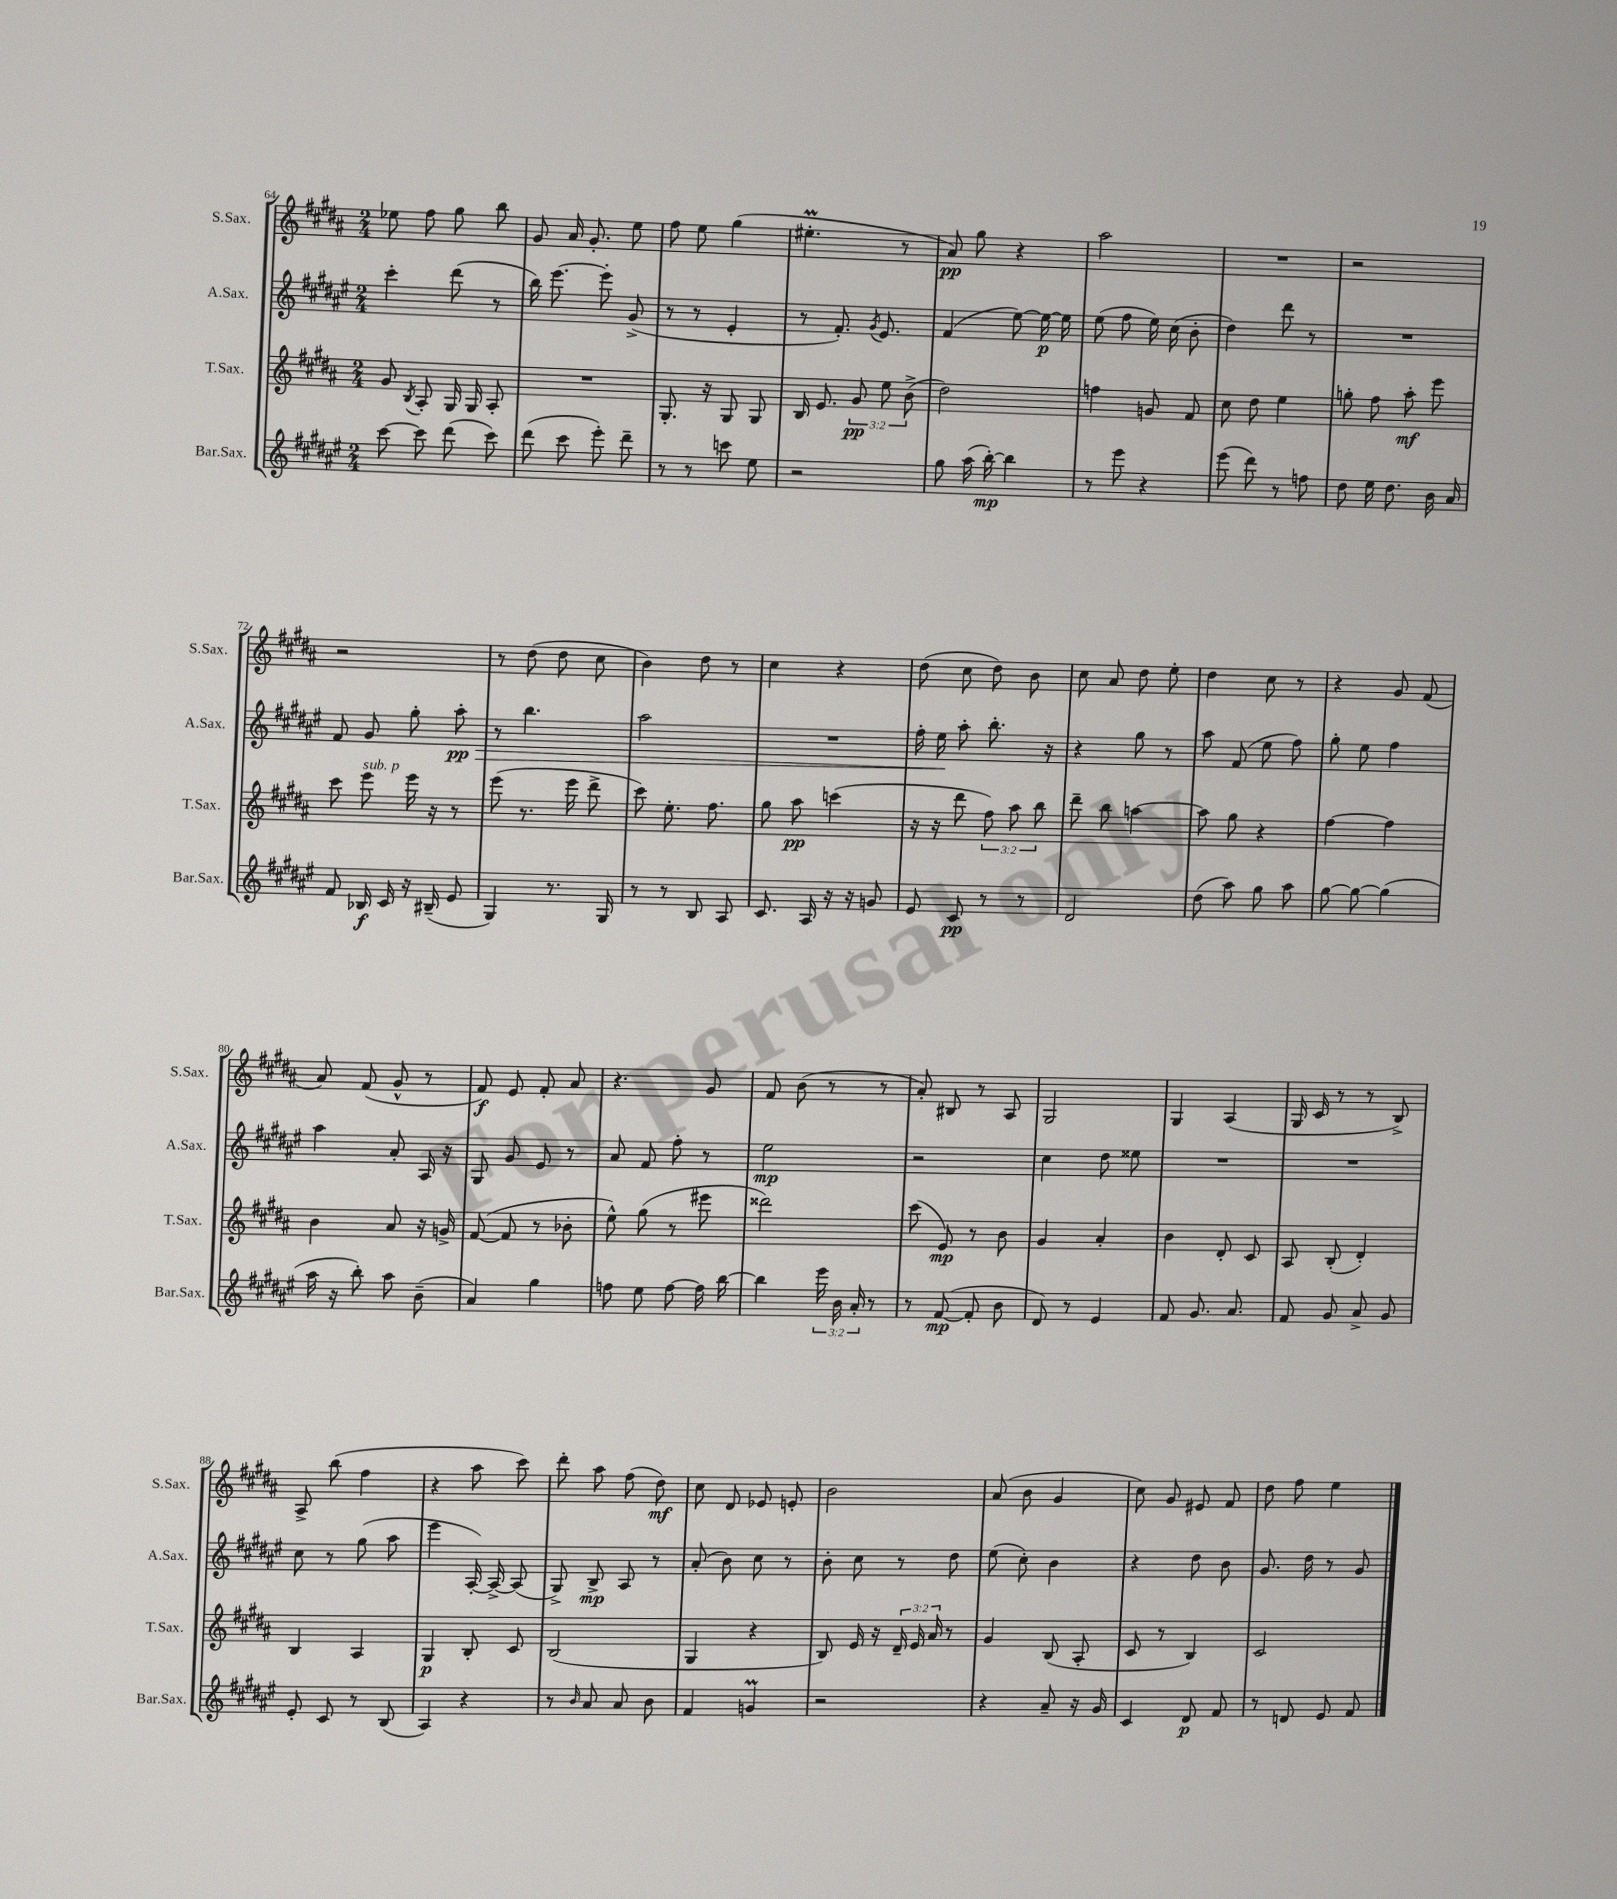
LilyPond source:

<<
\new StaffGroup <<
\new Staff = "s0" \with { instrumentName = "S.Sax." shortInstrumentName = "S.Sax." } {
    \clef treble \key b \major \numericTimeSignature \time 2/4
    \autoBeamOff ees''8 fis''8 gis''8 b''8 |
    gis'8 ais'16 gis'8.-. e''8 |
    fis''8 e''8 gis''4( |
    eis''4.-.\prall r8 |
    ais'8\pp) gis''8 r4 |
    ais''2 |
    R2 |
    r2 |
    r2 |
    r8 dis''8( dis''8 cis''8 |
    b'4) dis''8 r8 |
    cis''4 r4 |
    dis''8( cis''8 dis''8) b'8 |
    cis''8 ais'8 dis''8 e''8-. |
    dis''4 cis''8 r8 |
    r4 gis'8 fis'8( |
    ais'8) fis'8( gis'8-^ r8 |
    fis'8\f) e'8 fis'8-. ais'8 |
    r4. gis'8 |
    fis'8 b'8( r8 r8 |
    ais'8-.) bis8 r8 ais8 |
    gis2 |
    gis4 ais4( |
    gis16 cis'16 r8 r8 b8->) |
    ais8-> b''8( fis''4 |
    r4 ais''8 cis'''8) |
    dis'''8-. ais''8 fis''8( dis''8\mf) |
    cis''8 dis'8 ees'8 e'8-. |
    b'2 |
    ais'8( b'8 gis'4 |
    cis''8) gis'8 eis'8 fis'8 |
    dis''8 fis''8 e''4 \bar "|." |
}
\new Staff = "s1" \with { instrumentName = "A.Sax." shortInstrumentName = "A.Sax." } {
    \clef treble \key fis \major \numericTimeSignature \time 2/4
    \autoBeamOff cis'''4-. dis'''8( r8 |
    b''16) eis'''8.~ eis'''8-. gis'8->( |
    r8 r8 eis'4-. |
    r8 fis'8.-.) \acciaccatura { gis'8 } eis'8. |
    fis'4( eis''8~) eis''16~\p eis''16 |
    eis''8( fis''8 eis''16) cis''16( b'8-. |
    dis''4) dis'''8 r8 |
    R2 |
    fis'8 gis'8 gis''8-. ais''8-.\pp\> |
    r8 b''4. |
    ais''2 |
    R2 |
    fis''16-. eis''16\! ais''8-. b''8.-. r16 |
    r4 gis''8 r8 |
    ais''8 fis'8( eis''8 fis''8) |
    gis''8-. eis''8 fis''4 |
    ais''4 ais'8-. ais16 r16 |
    gis8 gis'8 eis'8 r8 |
    ais'8 fis'8 fis''8-. r8 |
    eis''2\mp |
    r2 |
    cis''4 dis''8 eisis''8 |
    R2 |
    R2 |
    cis''8 r8 gis''8( ais''8 |
    eis'''4 ais16~-.) ais16~-> ais8( |
    gis8->) b8->\mp ais8 r8 |
    ais'8-.( b'8) cis''8 r8 |
    b'8-. cis''8 r8 dis''8 |
    eis''8( cis''8-.) b'4 |
    r4 dis''8 b'8 |
    gis'8. dis''16 r8 gis'8 \bar "|." |
}
\new Staff = "s2" \with { instrumentName = "T.Sax." shortInstrumentName = "T.Sax." } {
    \clef treble \key b \major \numericTimeSignature \time 2/4 \override Staff.TupletNumber.text = #tuplet-number::calc-fraction-text
    \autoBeamOff gis'8 \acciaccatura { b8 } ais8-. gis16 gis16 ais8-. |
    R2 |
    gis8.-. r16 gis8 gis8 |
    b16 e'8. \tuplet 3/2 { gis'8\pp e''8 b'8->( } |
    dis''2) |
    f''4 g'8 fis'8 |
    cis''8 dis''8 e''4 |
    g''8-. fis''8 ais''8-.\mf e'''8 |
    cis'''8 e'''8^\markup { \italic "sub. p" } e'''16 r16 r8 |
    e'''8( r8. e'''16 dis'''8-> |
    cis'''8) e''8.-. fis''8. |
    gis''8 ais''8\pp c'''4( |
    r16 r16 dis'''8 \tuplet 3/2 { fis''8) ais''8 b''8 } |
    dis'''8-- b''8 a''4~ |
    a''8 gis''8 r4 |
    fis''4~ fis''4 |
    b'4 ais'8 r16 g'16-> |
    fis'8~( fis'8 r8 bes'8-. |
    e''8-^) gis''8( r8 eis'''8 |
    disis'''2) |
    cis'''8( e'8\mp) r8 b'8 |
    gis'4 ais'4-. |
    b'4 dis'8-. cis'8 |
    ais8 b8-.( dis'4-.) |
    b4 ais4 |
    gis4\p b8-. cis'8 |
    b2( |
    gis4 r4 |
    b8) e'16 r16 \tuplet 3/2 { dis'16-- e'16 ais'16 } r8 |
    gis'4 b8( ais8-. |
    cis'8 r8 b4) |
    cis'2 \bar "|." |
}
\new Staff = "s3" \with { instrumentName = "Bar.Sax." shortInstrumentName = "Bar.Sax." } {
    \clef treble \key fis \major \numericTimeSignature \time 2/4 \override Staff.TupletNumber.text = #tuplet-number::calc-fraction-text
    \autoBeamOff cis'''8~ cis'''8 dis'''8( cis'''8) |
    dis'''8( cis'''8 eis'''8-.) dis'''8-- |
    r8 r8 c'''8 eis''8 |
    r2 |
    gis''8 ais''16( b''16~-.\mp) b''4 |
    r8 eis'''8 r4 |
    eis'''8( dis'''8) r8 f''8 |
    dis''8 eis''16 dis''8. b'16 ais'16 |
    fis'8 bes16\f cis'16 r16 bis16--( eis'8 |
    gis4) r8. gis16 |
    r8 r8 b8 ais8 |
    cis'8. ais16 r16 r16 g'8 |
    eis'8 cis'8\pp r8 r8 |
    dis'2 |
    dis''8( ais''8) gis''8 ais''8 |
    gis''8~ gis''8~ gis''4( |
    ais''16 r16 b''8-.) ais''8 b'8--( |
    ais'4) gis''4 |
    f''8 eis''8 f''8~ f''16 b''16~ |
    b''4 \tuplet 3/2 { eis'''16 b'16 ais'16-. } r8 |
    r8 fis'8~\mp( fis'8-. b'8 |
    dis'8) r8 eis'4 |
    fis'8 gis'8. ais'8. |
    fis'8 gis'8 ais'8-> gis'8 |
    eis'8-. cis'8 r8 b8( |
    ais4) r4 |
    r8 \grace { b'16 } ais'8 ais'8 b'8 |
    fis'4 g'4\prall |
    r2 |
    r4 ais'8-- r16 gis'16 |
    cis'4 dis'8\p fis'8 |
    r8 d'8 eis'8 fis'8 \bar "|." |
}
>>
>>
\layout { \context { \Score currentBarNumber = #64 } }
